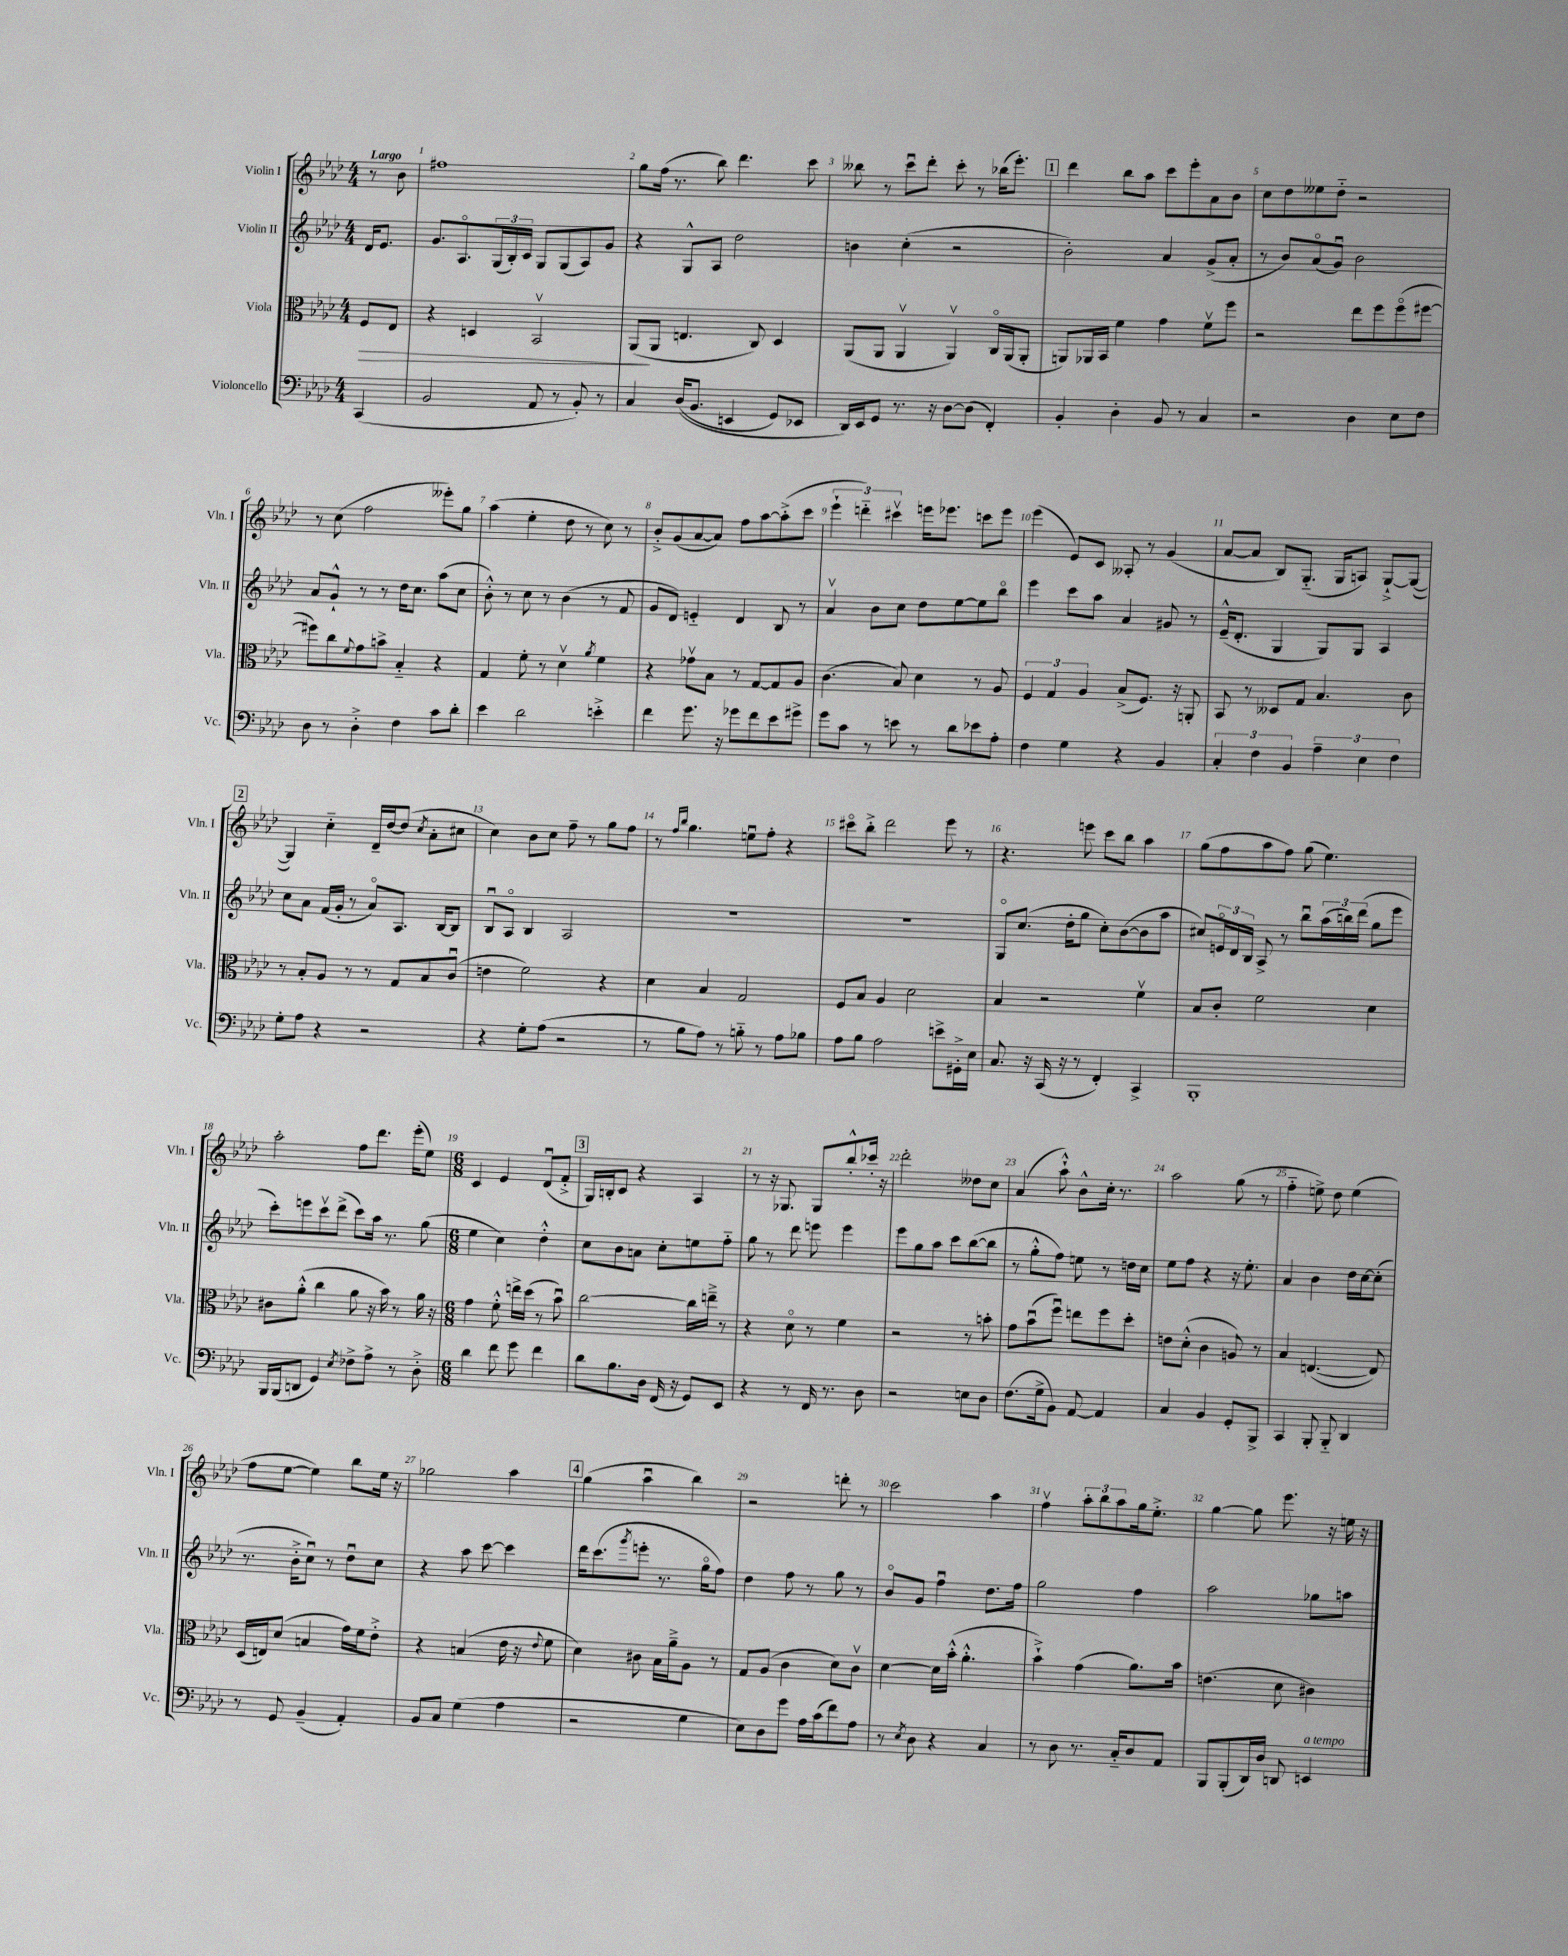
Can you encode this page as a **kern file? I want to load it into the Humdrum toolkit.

**kern	**kern	**kern	**kern
*staff4	*staff3	*staff2	*staff1
*clefF4	*clefC3	*clefG2	*clefG2
*k[b-e-a-d-]	*k[b-e-a-d-]	*k[b-e-a-d-]	*k[b-e-a-d-]
*M4/4	*M4/4	*M4/4	*M4/4
(4CC	8F	16d-	8r
.	.	8.e-	.
.	8E-	.	8b-
=	=	=	=
2BB-	4r	8.g	1ff#
.	.	8.A-o	.
.	4D	.	.
.	.	(24G	.
.	.	24B-')	.
.	.	24c	.
8AA-	2BB-v	8G	.
8r	.	(8G	.
8BB-')	.	8A-)	.
8r	.	8g	.
=	=	=	=
4C	(8AA-	4r	8gg
.	8AA-	.	(16ff
.	.	.	8.r
&((16D-	4.E	8G^^	.
8.BB-	.	.	.
.	.	8A-	8bb-)
4EE	.	2dd-	4.ddd-
.	8C)	.	.
8GG)	4D-	.	.
8EE-	.	.	8ccc
=	=	=	=
16DD-&)	(8AA-	4b	8bb--
16EE-	.	.	.
8GG	8AA-	.	8r
8.r	4AA-v	(4cc'	8cccu
.	.	.	8ddd-'
16r	.	.	.
[8D-	4AA-v)	2r	8ccc'
(8D-]	.	.	8r
4FF')	16Co	.	(16bb-
.	(16AA-	.	8.eee-')
.	8AA-'	.	.
=	=	=	=
4BB-'	8AA)	2b-')	4ddd-
.	16AA-	.	.
.	16BB-	.	.
4D-'	4f	.	8bb-
.	.	.	8aa-
8BB-	4g	4a-	8ccc
8r	.	.	8eee-'
4C	8fv	(8g^	8a-
.	8ff	8a-'	8b-
=	=	=	=
2r	2r	8r	8cc
.	.	8b-)	8dd-
.	.	(8a-o	8ee--
.	.	8gu)	8dd-'~
4D-	8ee-	2b-	2r
.	8ff	.	.
8E-	(8ffo	.	.
8F	[8ff#	.	.
=	=	=	=
8D-	8ff#])	8a-	8r
8r	8cc	8g`^^	(8cc
.	8qqf	.	.
4D-'^	8g	8r	2ff
.	8b^	8r	.
4F	4B-'~	16dd-	.
.	.	8.cc	.
8c	4r	(8aa-	8eee--')
8d-'	.	8cc	8gg
=	=	=	=
4e-	4G	8b-'^^)	(4aa-
.	.	8r	.
2d-	8f'	8cc	4ee-'
.	8r	8r	.
.	4d-v	(4b-	8dd-
.	.	.	8r
.	8qa-	.	.
4e'^	4f	8r	8cc)
.	.	8f	8r
=	=	=	=
4f	4r	8g	8b-'^
.	.	8d-)	(8g
8.g	8g-v	4e'~	[8a-
.	8B-	.	8a-])
16r	.	.	.
8g-	8r	4d-	8ff
8f	[8G	.	[8aa-
8e-	8G]	8B-	(8aa-'^]
8g#^	8A-	8r	8ccc
=	=	=	=
8g	(4.c	4a-v	6eee-`
8c	.	.	.
.	.	.	6ddd'~)
8r	.	8b-	.
.	.	.	6ccc#v
8e	8B-)	8cc	.
8r	4d-	8dd-	16eee
.	.	.	8.eee-
8d-	.	[8ee-	.
8e-	8r	8ee-]	8ccc
8A-'	8A-	8bb-o	8eee-
=	=	=	=
4F	6F	4eee-	(4eee-
.	6G	.	.
4G	.	8ccc	8e-)
.	6A-	.	.
.	.	8aa-	8c
4r	(8B-^	4a-	8A--'
.	8.F)	.	8r
4BB-	.	8g#	(4g
.	16r	.	.
.	8AA'	8r	.
=	=	=	=
6C'	8BB-	(16e-~^^	[8a-
.	.	8.d-'	.
.	8r	.	8a-]
6F	.	.	.
.	8D--	4G	8B-)
6BB-	.	.	.
.	8G	.	(8.G'~
6A-~	4.B-	8G)	.
.	.	.	16G
.	.	8G	8A)
6E-	.	.	.
.	.	4A-	[8G`^
6F	.	.	.
.	8c	.	(8G_
=	=	=	=
8G'	8r	8cc	4G])
8A-	8B-'	8a-	.
4r	8A-	(16f	4cc'~
.	.	16g'	.
.	8r	8r	.
2r	8r	8a-o)	16d-~
.	.	.	[16dd-
.	8G	8.A-	(8dd-]
.	.	.	8qcc
.	8B-	.	8a-'
.	.	[16B-	.
.	(8cu	8B-]	8cc#
=	=	=	=
4r	4e	8B-u	4cc)
.	.	8A-o	.
8G'	2f)	4B-	8b-
(8A-	.	.	8cc
2r	.	2A-	8ff~
.	.	.	8r
.	4r	.	8gg
.	.	.	8ff
=	=	=	=
8r	4d-	1r	8r
.	.	.	16qqff
.	.	.	16qqbb-
8B-	.	.	4.gg
8A-)	4B-	.	.
8r	.	.	.
8B'~	2G	.	8eeu
8r	.	.	8ff'
8A-	.	.	4r
8B-	.	.	.
=	=	=	=
8A-	8F	1r	8ccc#o
8B-	8B-	.	8bb-'^
2A-	4A-	.	2ddd-
.	2d-	.	.
8e^	.	.	8eee-
16GG#'^	.	.	8r
16E-	.	.	.
=	=	=	=
8.C	4B-	8Go	4.r
.	.	(8.cc	.
16r	.	.	.
(16CC	2r	.	.
16r	.	16dd-'	.
8r	.	8gg	8eee
4FF')	.	8cc')	8ccc
.	.	([8b-	8bb-
4CC^	4fv	8b-]	4aa-
.	.	8aa-	.
=	=	=	=
1BBB-'	8B-	8cc#)	(8gg
.	8c'	24eo	8ff
.	.	24d-	.
.	.	24B-	.
.	2f	8A-^	8aa-
.	.	8r	8ff)
.	.	8bb-u	(8gg
.	.	(24aa-	4.ee-)
.	.	24bb)	.
.	.	(24ddd-	.
.	4d-	8gg	.
.	.	8eee-	.
=	=	=	=
16BBB-	8c#	8ccc')	2aa-'
(16BBB-	.	.	.
8DD	(8a-'^^	8eee	.
4GG)	4cc	8cccv	.
.	.	(8ddd-^	.
8qE-	.	.	.
8F-^	8a-	8ccc)	8ff
8A-^	16r	16aa-	8.ddd-
.	16b-)	8.r	.
8r	8r	.	.
.	.	.	(16eee-'
8D-'^	16a-	(8gg	8ee-)
.	16r	.	.
=	=	=	=
*M6/8	*M6/8	*M6/8	*M6/8
4d-	4g	4ee-	4c
8f	8f'^^	4cc)	4e-
8g	16ee^	.	.
.	(16dd-	.	.
4f	8r	4dd-'^^	(8d-u
.	8b-u)	.	8f'^
=	=	=	=
8d-	[2cc	8cc	16G)
.	.	.	16B'
8.B-	.	8b-	8c
.	.	8a	4r
16D-	.	.	.
(16FF	.	8cc'	.
16r	.	.	.
8GG)	16cc]	8ee	4A-
.	16ee~^	.	.
8EE-	8r	8ff'~	.
=	=	=	=
4r	4r	8gg	8r
.	.	8r	16r
.	.	.	8.G-
8r	8d-o	8ddd-	.
16FF	8r	8eee	8G-
8.r	.	.	.
.	4f	4eee	8bb-'^^
8D-	.	.	16ccc-'
.	.	.	16r
=	=	=	=
2r	2r	8eee-	2ddd-'
.	.	8gg	.
.	.	8aa-	.
.	.	8ccc	.
8E	8r	([8bb-	8dd--
8D-	8b'	8bb-]	8cc
=	=	=	=
(8.F	8g	8r	(4a-
.	(8b-u	8gg'^^	.
16G^	.	.	.
8BB-)	8ffu)	8ff)	8aa-`^^)
[8AA-	8ee	8ee	8b-^^
4AA-]	8ff	8r	16cc'
.	.	.	8.r
.	8dd-'	16dd	.
.	.	16cc	.
=	=	=	=
4C	8e	8ee-	2aa-
.	(8d-'^^	8ff	.
4BB-	4c	4r	.
8GG'	8A)	16r	(8gg
.	.	8.ee-'	.
8BBB-^	8r	.	8r
=	=	=	=
4CC	4B-	4a-	4ff'~
8BBB-'	([4.E	4b-	8ee^)
8BBB-'~	.	.	8dd-
4DD-	.	16dd-	(4ee
.	.	[16cc	.
.	8E])	(8cc']	.
=	=	=	=
8r	(16D-	8.r	8ff
.	16E)	.	.
8GG	(8d-	.	[8ee-
.	.	16b-'^	.
(4BB-~	4B	8ccu)	4ee-])
.	.	8r	.
4AA-')	16g)	8dd-u	8bb-
.	16f	.	.
.	8e-'^	8cc	16ee-
.	.	.	16r
=	=	=	=
8BB-	4r	4r	2gg-
8C	.	.	.
(4G	(4B	8aa-	.
.	.	[8ccc	.
4A-	16e-	4ccc]	4aa-
.	16r	.	.
.	8qqe-	.	.
.	8f	.	.
=	=	=	=
2r	4d-)	16ddd-	(4gg
.	.	(8.ccc	.
.	.	8qggg	.
.	8c#	8eee'	4aa-u
.	16B-	8.r	.
.	16a-~^	.	.
4G	8A-	.	4bb-)
.	.	16ggo	.
.	8r	8ff)	.
=	=	=	=
8E-)	8G	4dd-	2r
8D-	(8A-	.	.
8g	4c	8ff	.
16A-	.	8r	.
(16c	.	.	.
8f)	8d-)	8gg	8ddd'
8A-	8cv	8r	8r
=	=	=	=
8r	[4d-	8b-o	2ccc
8qE-	.	.	.
8D-	.	8g	.
4r	16d-]	4ffu	.
.	(16b-'^^	.	.
.	4.a-'^^	.	.
4C	.	8.dd-	4aa-
.	.	16ff	.
=	=	=	=
8r	4b-`^)	2gg	4ffv
8D-	.	.	.
8.r	(4g	.	12aa-'
.	.	.	12bb-
.	.	.	12aa-
16C'~	.	.	.
8D-	8.a-)	4ff	16gg
.	.	.	8.ee-'^
8AA-	.	.	.
.	16b-	.	.
=	=	=	=
8BBB-	(4.e	2aa-	[4gg
(8BBB-'	.	.	.
16DD-)	.	.	8gg]
16D-	.	.	.
8DD	8d-	.	8.eee-
4EE	4c#)	8gg-	.
.	.	.	16r
.	.	8aa	16ee
.	.	.	16r
==	==	==	==
*-	*-	*-	*-
